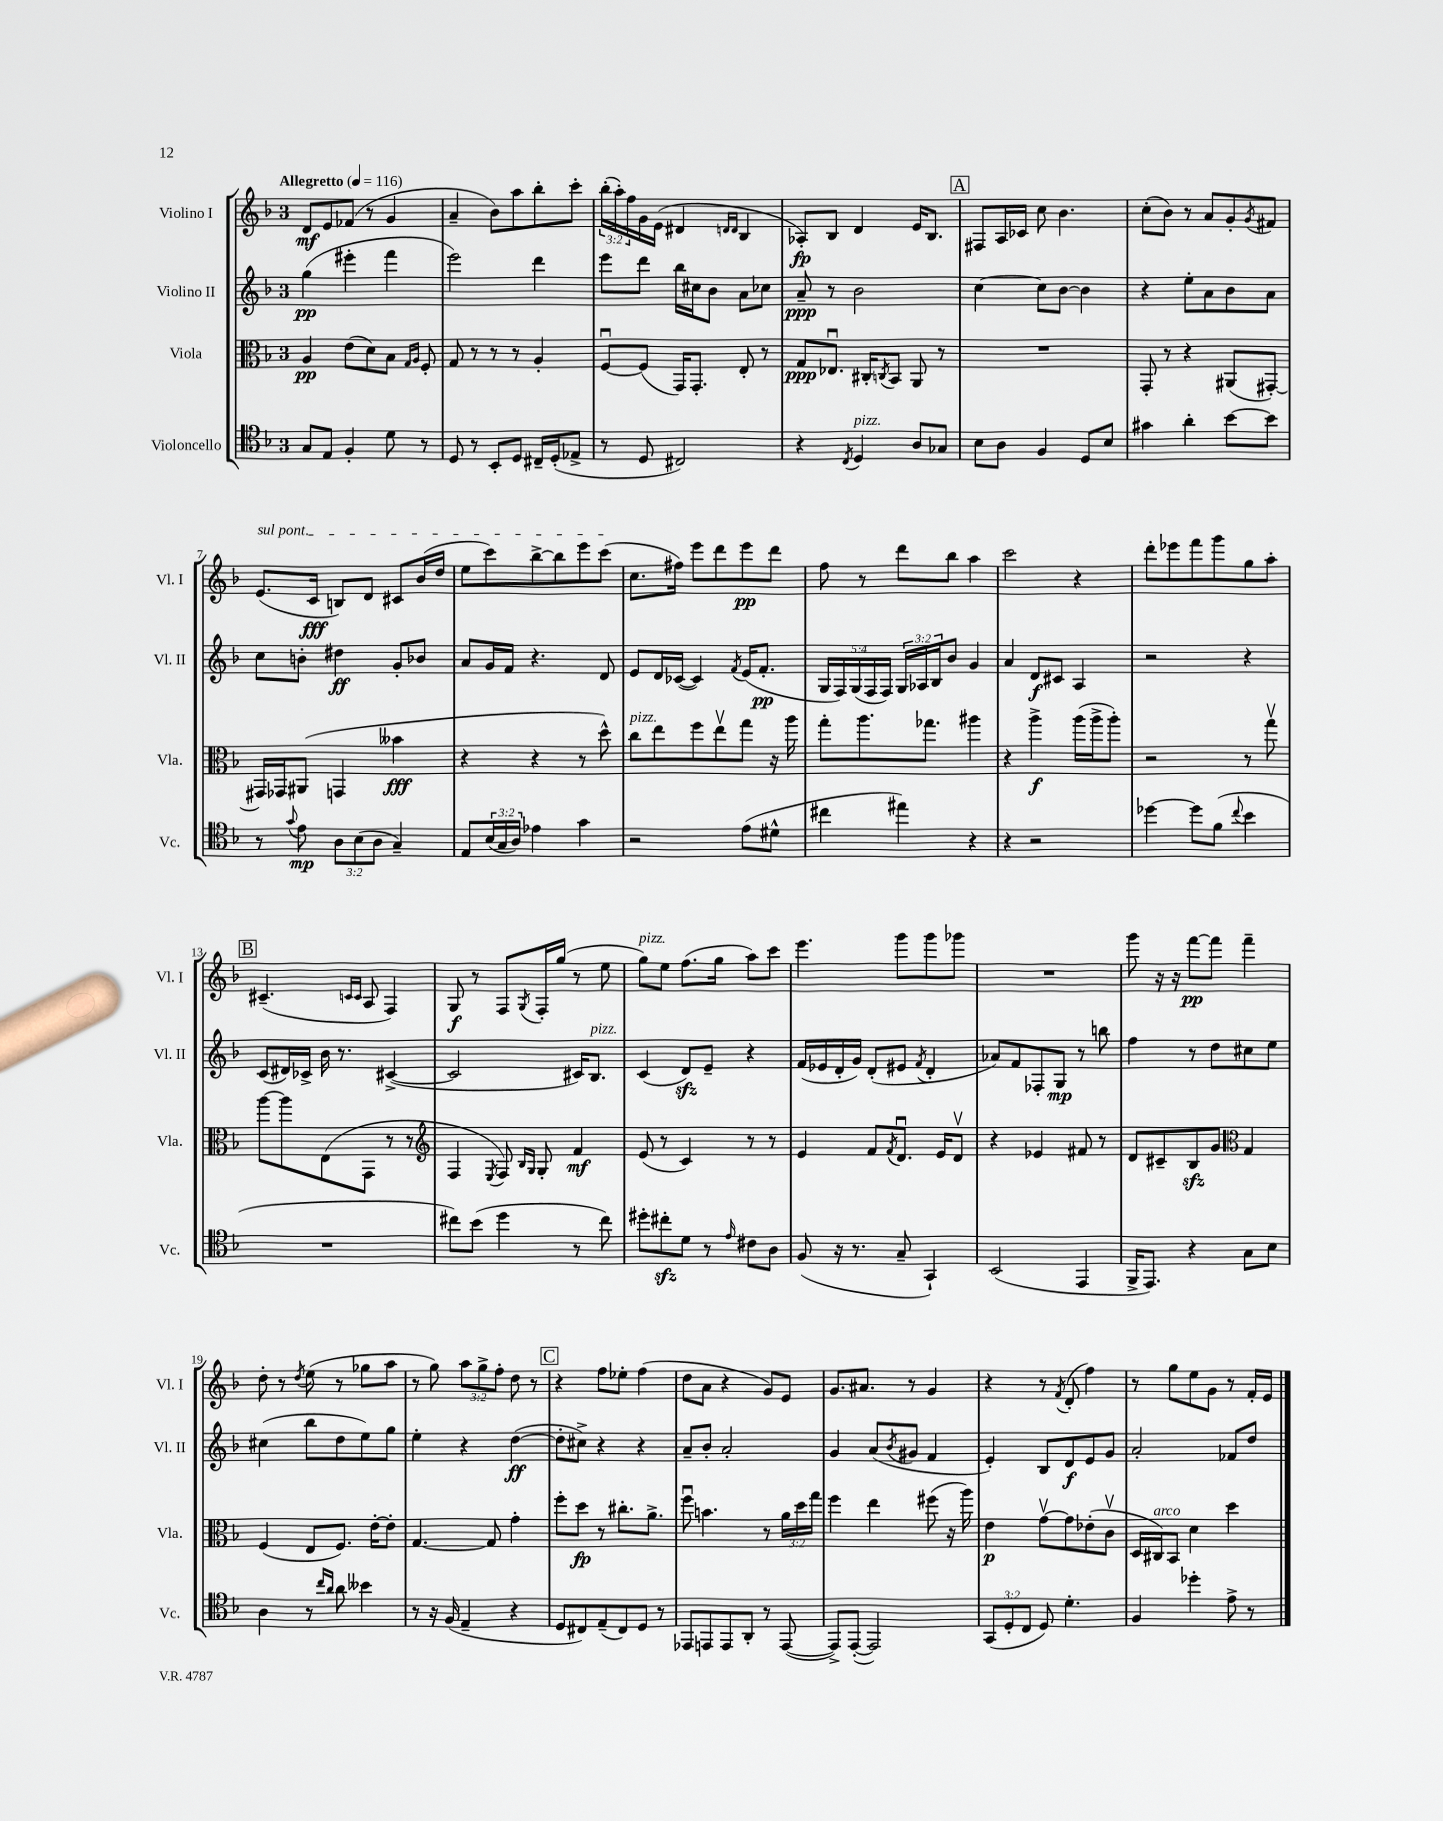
<<
\new StaffGroup <<
\new Staff = "s0" \with { instrumentName = "Violino I" shortInstrumentName = "Vl. I" } {
    \clef treble \key f \major \once \override Staff.TimeSignature.style = #'single-digit \time 3/4 \override Staff.TupletNumber.text = #tuplet-number::calc-fraction-text \tempo "Allegretto" 4 = 116
    d'8\mf e'8 fes'8( r8 g'4 |
    a'4-- bes'8) a''8 bes''8-. c'''8-. |
    \tuplet 3/2 { bes''16-.( a''16-.) f''16 } g'16 e'16( dis'4 \grace { d'16 d'16 } bes4 |
    aes8-.\fp) bes8 d'4 e'16 bes8. |
    \mark \markup { \box "A" } fis8 a16 ces'16 c''8 bes'4. |
    c''8-.( bes'8) r8 a'8 g'8-. \acciaccatura { g'8 } fis'8 |
    \once \override TextSpanner.bound-details.left.text = \markup { \italic "sul pont." } e'8.\startTextSpan( c'16\fff b8) d'8 cis'8 bes'16( d''16 |
    e''8 c'''8) bes''8~-> bes''8 e'''8 c'''8\stopTextSpan( |
    c''8. fis''16) e'''8 d'''8 e'''8\pp d'''8 |
    f''8 r8 d'''8 bes''8 a''4 |
    c'''2 r4 |
    d'''8-. ees'''8 f'''8 g'''8 g''8 a''8-. |
    \mark \markup { \box "B" } cis'4.--( \grace { c'16 c'16 } a8 f4) |
    g8\f r8 f8 \acciaccatura { g8 } f16-. g''16( r8 e''8 |
    g''8^\markup { \italic "pizz." }) e''8 f''8.( g''16 a''8) c'''8 |
    e'''4. g'''8 g'''8 ges'''8 |
    R2. |
    g'''8 r16 r16 f'''8~\pp f'''8 f'''4-- |
    d''8-. r8 \acciaccatura { d''8 } e''8( r8 ges''8 a''8 |
    r8 g''8) \tuplet 3/2 { a''8 g''8-> f''8-. } d''8 r8 |
    \mark \markup { \box "C" } r4 f''8 ees''8-. f''4( |
    d''8 a'8 r4 g'8) e'8 |
    g'8. ais'8. r8 g'4 |
    r4 r8 \acciaccatura { f'8 } d'8-.( f''4) |
    r8 g''8 e''8 g'8 r8 f'16-. e'16 \bar "|." |
}
\new Staff = "s1" \with { instrumentName = "Violino II" shortInstrumentName = "Vl. II" } {
    \clef treble \key f \major \once \override Staff.TimeSignature.style = #'single-digit \time 3/4 \override Staff.TupletNumber.text = #tuplet-number::calc-fraction-text
    g''4\pp( eis'''4-. f'''4 |
    e'''2) d'''4 |
    e'''8 d'''8 bes''16 cis''16 bes'8 a'8 ces''8 |
    a'8--\ppp r8 bes'2 |
    \mark \markup { \box "A" } c''4~ c''8 bes'8~ bes'4 |
    r4 e''8-. a'8 bes'8 a'8 |
    c''8 b'8-. dis''4\ff g'8-. bes'8 |
    a'8 g'16 f'16 r4. d'8 |
    e'8 d'16 ces'16~( ces'4) \acciaccatura { f'8 } e'16( f'8.-.\pp |
    \tuplet 5/4 { g16 f16) g16( f16 f16) } \tuplet 3/2 { g16 aes16 bes16 } bes'8 g'4 |
    a'4 d'8\f cis'8 a4 |
    r2 r4 |
    \mark \markup { \box "B" } c'8( dis'16) ces'16-> bes'16 r8. cis'4~->( |
    cis'2 cis'16) bes8.^\markup { \italic "pizz." } |
    c'4( d'8\sfz) e'8-- r4 |
    f'16( ees'16 d'16-. g'16) d'8-.( eis'8 \acciaccatura { f'8 } d'4-. |
    aes'8) f'8 fes8-. g8\mp r8 b''8 |
    f''4 r8 d''8 cis''8 e''8 |
    cis''4( bes''8 d''8 e''8) g''8 |
    e''4-. r4 d''4~\ff( |
    \mark \markup { \box "C" } d''8-. cis''8->) r4 r4 |
    a'8-- bes'8-. a'2-. |
    g'4 a'8( \acciaccatura { bes'8 } gis'8 f'4 |
    e'4-.) bes8 d'8\f e'8 g'8 |
    a'2-. fes'8 d''8 \bar "|." |
}
\new Staff = "s2" \with { instrumentName = "Viola" shortInstrumentName = "Vla." } {
    \clef alto \key f \major \once \override Staff.TimeSignature.style = #'single-digit \time 3/4 \override Staff.TupletNumber.text = #tuplet-number::calc-fraction-text
    a4\pp e'8( d'8) bes8 \grace { g16 a16 } f8-. |
    g8 r8 r8 r8 a4-. |
    f8~\downbow f8( g,16) g,8.-. e8-. r8 |
    g8\ppp ees8.\downbow cis16-. \acciaccatura { c8 } bes,8 a,8 r8 |
    \mark \markup { \box "A" } R2. |
    g,8-. r8 r4 ais,8( gis,8~-.) |
    gis,16 ges,16 ais,8( g,4 beses'4\fff |
    r4 r4 r8 d''8-^) |
    c''8^\markup { \italic "pizz." } e''8 f''8 e''8\upbow g''8 r16 a''16 |
    g''8-. a''8. ges''8. ais''4 |
    r4 a''4->\f a''16( a''16-> a''8-.) |
    r2 r8 g''8\upbow |
    \mark \markup { \box "B" } a''8~ a''8 e8( g,8 r8 r8 |
    \clef treble f4 \acciaccatura { e8 } f8) \grace { bes16 g16 } g8-. f'4\mf |
    e'8( r8 c'4) r8 r8 |
    e'4 f'8 \acciaccatura { f'8 } d'8.\downbow e'16 d'8\upbow |
    r4 ees'4 fis'8 r8 |
    d'8 cis'8-- bes8\sfz g'8 \clef alto g4 |
    f4( e8 f8.) e'16~-. e'8-. |
    g4.~ g8 g'4-. |
    \mark \markup { \box "C" } f''8-. d''8\fp r8 cis''8.-. a'8.-> |
    f''8\downbow b'4. r8 \tuplet 3/2 { a'16 d''16 g''16 } |
    f''4 e''4 fis''8( r16 a''16) |
    e'4\p g'8~\upbow g'8 ees'8-.( c'8\upbow |
    d16 cis16^\markup { \italic "arco" }) bes,8 d'4 d''4 \bar "|." |
}
\new Staff = "s3" \with { instrumentName = "Violoncello" shortInstrumentName = "Vc." } {
    \clef tenor \key f \major \once \override Staff.TimeSignature.style = #'single-digit \time 3/4 \override Staff.TupletNumber.text = #tuplet-number::calc-fraction-text
    g8 e8 f4-. d'8 r8 |
    d8 r8 bes,8-. d8 cis16-- d16-.( ees8-> |
    r8 d8 cis2) |
    r4 \acciaccatura { c8 } d4^\markup { \italic "pizz." } a8 ges8 |
    \mark \markup { \box "A" } bes8 a8 f4 d8 bes8 |
    gis'4 a'4-. bes'8~ bes'8 |
    r8 \appoggiatura { g'8 } e'8\mp \tuplet 3/2 { a8 bes8( a8 } g4--) |
    e8 \tuplet 3/2 { bes16( g16 a16) } ees'4 g'4 |
    r2 e'8( dis'8-^ |
    cis''4 eis''4) r4 |
    r4 r2 |
    des''4~ des''8 f'8( \appoggiatura { c''8 } bes'4 |
    \mark \markup { \box "B" } R2. |
    cis''8) bes'8( d''4 r8 cis''8) |
    dis''8-. cis''8-.\sfz d'8 r8 \grace { e'16 } cis'8 a8 |
    f8( r16 r8. g8-- g,4-!) |
    bes,2( e,4 |
    f,16-> e,8.) r4 g8 bes8 |
    a4 r8 \grace { c''16 a'16 } a'8 beses'4 |
    r8 r16 f16( e4-- r4 |
    \mark \markup { \box "C" } d8 cis8) e8--( cis8) d8 r8 |
    ees,8 e,8 e,8 a,8-. r8 e,8~( |
    e,8->) e,8~-.( e,2) |
    \tuplet 3/2 { g,8( d8-. c8 } d8) d'4.-. |
    f4 des''4-. e'8-> r8 \bar "|." |
}
>>
>>
